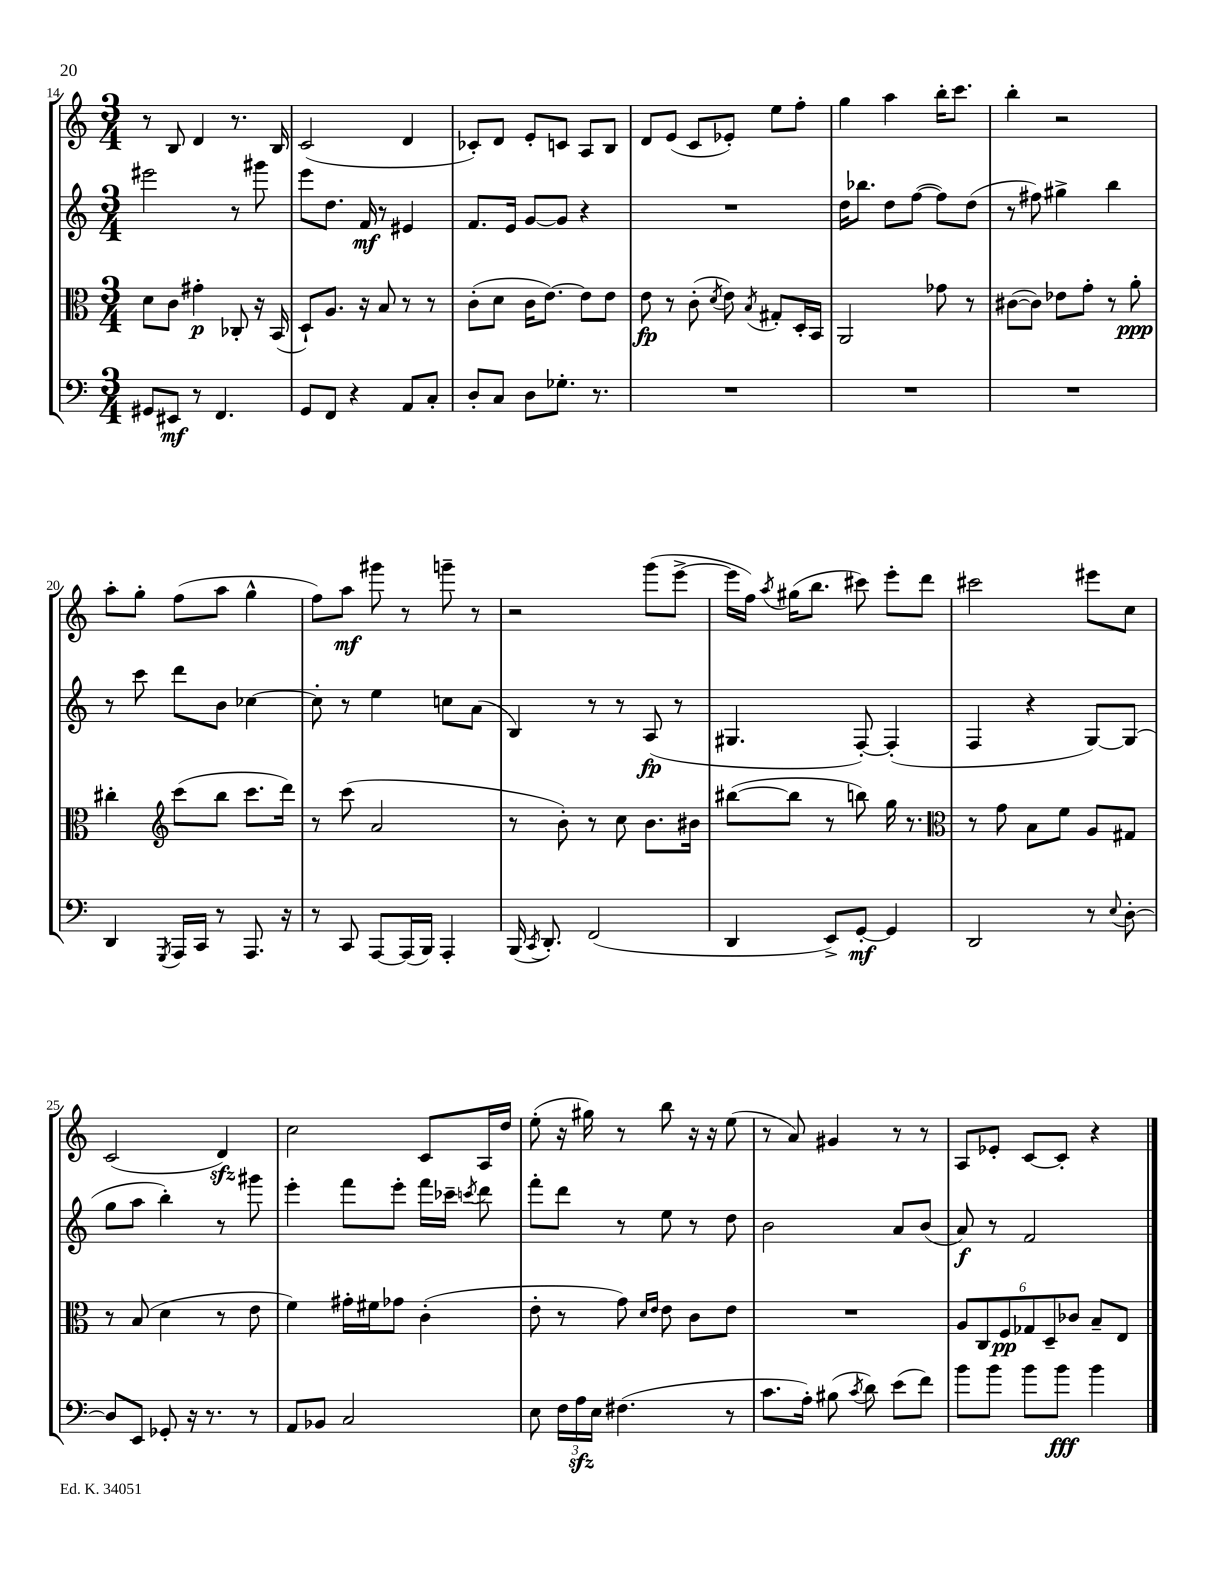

**kern	**kern	**kern	**kern
*staff4	*staff3	*staff2	*staff1
*clefF4	*clefC3	*clefG2	*clefG2
*k[]	*k[]	*k[]	*k[]
*M3/4	*M3/4	*M3/4	*M3/4
8GG#/L	8d\L	2eee#\	8r
8EE#/J	8c\J	.	8B/
8r	4g#'\	.	4d/
4.FF/	.	.	.
.	8C-'/	8r	8.r
.	16r	8ggg#\	.
.	(16BB/	.	16B/
=	=	=	=
8GG/L	8D`/L)	8eee\L	(2c/
8FF/J	8.A/J	8.dd\J	.
4r	.	.	.
.	16r	16f/	.
.	8B/	8r	.
8AA/L	8r	4e#/	4d/
8C'/J	8r	.	.
=	=	=	=
8D'/L	(8c'\L	8.f/L	8c-'/L)
8C/J	8d\J	.	8d/J
.	.	16e/Jk	.
8D\L	16c\LK	[8g/L	8e'/L
.	[8.e\J)	.	.
8.G-'\J	.	8g/]J	8c/J
.	8e\]L	4r	8A/L
8.r	.	.	.
.	8e\J	.	8B/J
=	=	=	=
2.r	8e\	2.r	8d/L
.	8r	.	(8e/J
.	(8c'\	.	8c/L
.	8qd/	.	.
.	8e\)	.	8e-'/J)
.	8qB/	.	.
.	8G#'/L	.	8ee\L
.	16D'/L	.	8ff'\J
.	16BB/JJ	.	.
=	=	=	=
2.r	2AA/	16dd\LK	4gg\
.	.	8.bb-\J	.
.	.	8dd\L	4aa\
.	.	([8ff\J	.
.	8g-\	8ff\]L)	16bb'\LK
.	.	.	8.ccc\J
.	8r	(8dd\J	.
=	=	=	=
2.r	([8c#\L	8r	4bb'\
.	8c#\]J)	8ff#\)	.
.	8e-\L	4gg#^\	2r
.	8g'\J	.	.
.	8r	4bb\	.
.	8a'\	.	.
=	=	=	=
4DD/	4cc#'\	8r	8aa'\L
.	.	8ccc\	8gg'\J
*	*clefG2	*	*
8qGGG/	.	.	.
16AAA/LL	(8ccc\L	8ddd\L	(8ff\L
16CC/JJ	.	.	.
8r	8bb\J	8b\J	8aa\J
8.AAA/	8.ccc\L	[4cc-\	4gg^^\
16r	16ddd\Jk)	.	.
=	=	=	=
8r	8r	8cc-'\]	8ff\L)
8CC/	(8ccc\	8r	8aa\J
[8AAA/L	2a/	4ee\	8ggg#\
(16AAA/]L	.	.	8r
16BBB/JJ)	.	.	.
4AAA'/	.	8cc\L	8ggg~\
.	.	(8a\J	8r
=	=	=	=
(16BBB/	8r	4B/)	2r
8qCC/	.	.	.
8.DD'/)	.	.	.
.	8b'\)	.	.
(2FF/	8r	8r	.
.	8cc\	8r	.
.	8.b\L	(8A/	(8ggg\L
.	.	8r	[8eee^\J
.	16b#\Jk	.	.
=	=	=	=
4DD/	([8bb#\L	4.G#/	16eee\]LL
.	.	.	16ff\JJ)
.	.	.	8qaa/
.	8bb#\]J	.	(16gg#\LK
.	.	.	8.bb\J
8EE^/L)	8r	.	.
[8GG'/J	8bb\)	[8F'/)	8ccc#\)
4GG/]	16gg\	(4F'/]	8eee'\L
.	8.r	.	.
.	.	.	8ddd\J
=	=	=	=
*	*clefC3	*	*
2DD/	8r	4F/	2ccc#\
.	8g\	.	.
.	8B\L	4r	.
.	8f\J	.	.
8r	8A/L	[8G/L)	8eee#\L
8qqE/	.	.	.
[8D'\	8G#/J	(8G/]J	8cc\J
=	=	=	=
8D/]L	8r	8gg\L	(2c/
8EE/J	(8B/	8aa\J	.
8GG-'/	4d\	4bb'\)	.
16r	.	.	.
8.r	.	.	.
.	8r	8r	4d/)
8r	8e\	8ggg#\	.
=	=	=	=
8AA/L	4f\)	4eee'\	2cc\
8BB-/J	.	.	.
2C/	16g#'\LL	8fff\L	.
.	16f#\J	.	.
.	8g-\J	8eee'\J	.
.	(4c'\	16fff\LL	8c/L
.	.	16ccc-~\JJ	.
.	.	8qccc/	.
.	.	8ddd\	16A/L
.	.	.	16dd/JJ
=	=	=	=
8E\	8e'\	8fff'\L	(8ee'\
24F\LL	8r	8ddd\J	16r
24A\	.	.	.
.	.	.	16gg#\)
24E\JJ	.	.	.
(4.F#\	8g\)	8r	8r
.	16qqd/LL	.	.
.	16qqe/JJ	.	.
.	8e\	8ee\	8bb\
.	8c\L	8r	16r
.	.	.	16r
8r	8e\J	8dd\	(8ee\
=	=	=	=
8.c\L	2.r	2b\	8r
.	.	.	8a/)
16A'\Jk)	.	.	.
(8B#\	.	.	4g#/
8qc/	.	.	.
8d\)	.	.	.
(8e\L	.	8a/L	8r
8f\J)	.	(8b/J	8r
=	=	=	=
8b\L	12A/L	8a/)	8A/L
.	12C/	.	.
8b\J	.	8r	8e-'/J
.	12F/	.	.
8b\L	12G-/	2f/	[8c/L
.	12D~/	.	.
8b\J	.	.	8c'/]J
.	12c-/J	.	.
4b\	8B~/L	.	4r
.	8E/J	.	.
==	==	==	==
*-	*-	*-	*-
